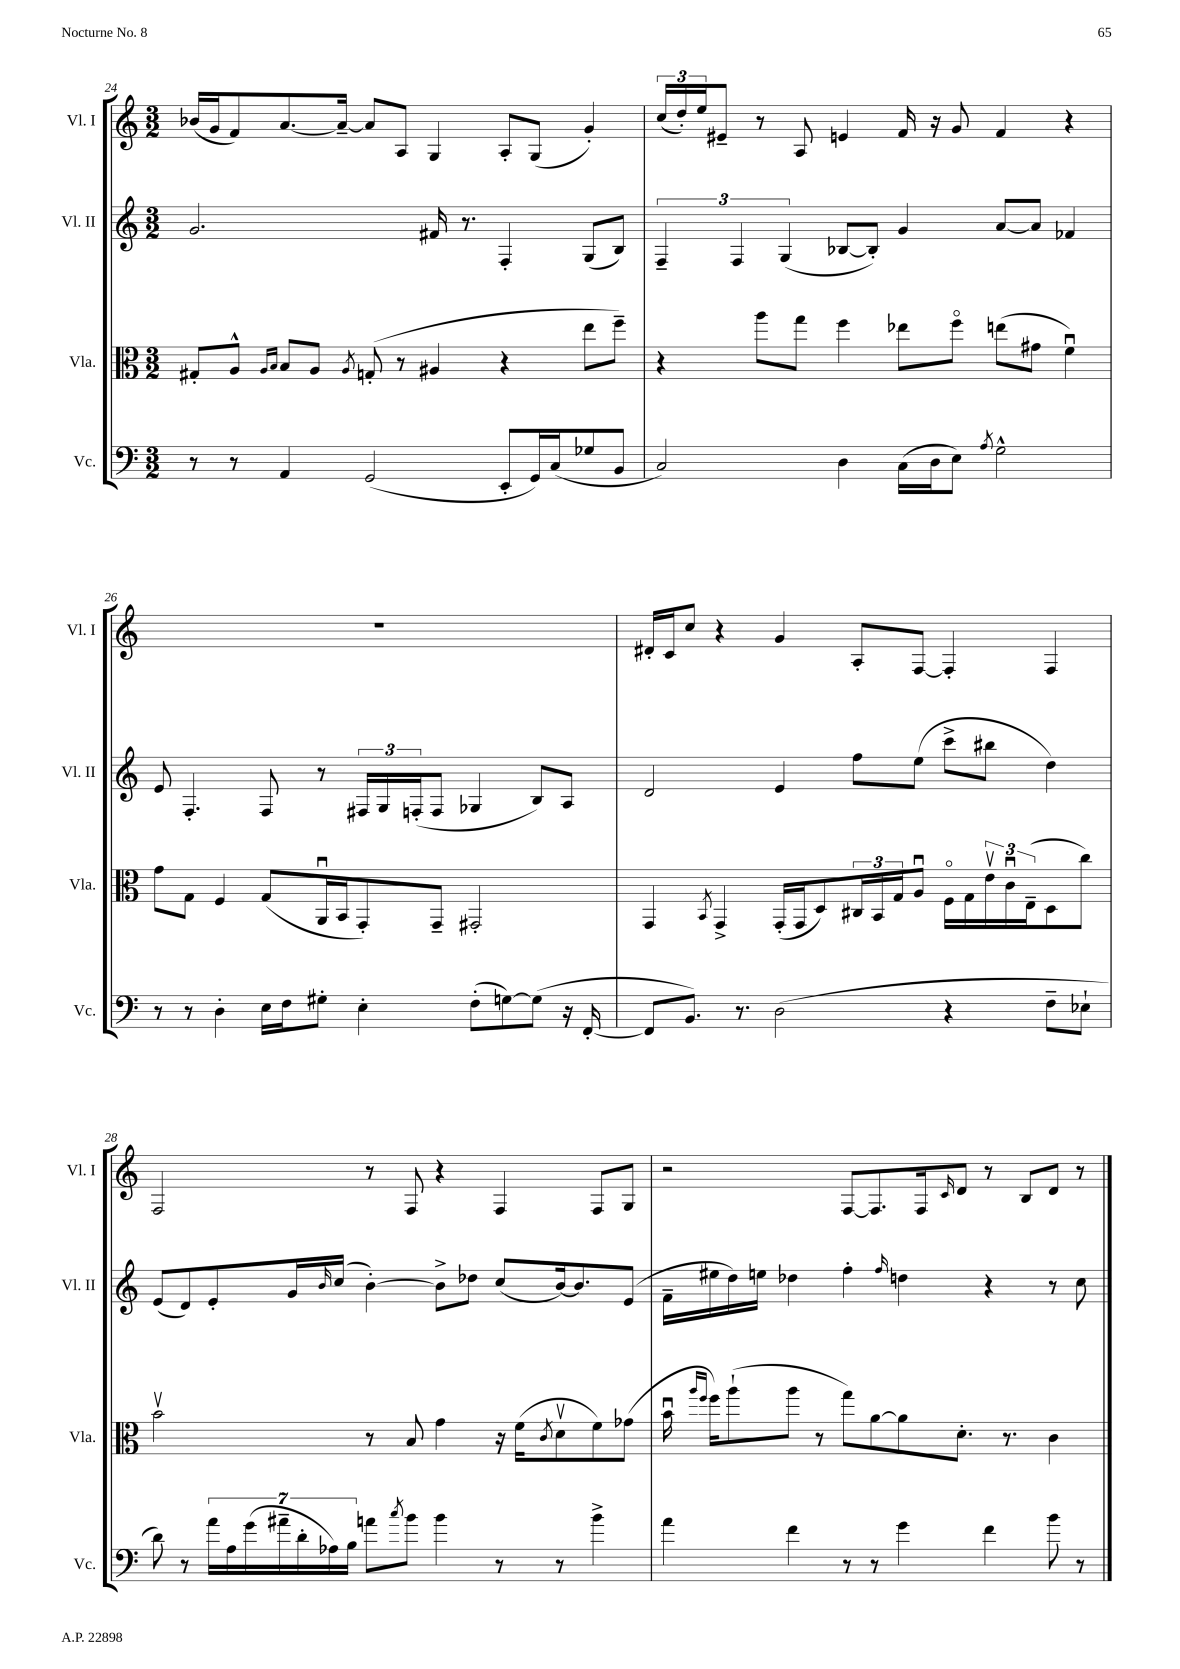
<<
\new StaffGroup <<
\new Staff = "s0" \with { instrumentName = "Vl. I" shortInstrumentName = "Vl. I" } {
    \clef treble \key c \major \numericTimeSignature \time 3/2
    bes'16( g'16 f'8) a'8.~ a'16~-- a'8 a8 g4 a8-. g8( g'4-.) |
    \tuplet 3/2 { c''16( d''16-.) e''16 } eis'8-- r8 a8 e'4 f'16 r16 g'8 f'4 r4 |
    R1. |
    dis'16-. c'16 c''8 r4 g'4 a8-. f8~ f4-. f4 |
    f2 r8 f8 r4 f4 f8 g8 |
    r2 f8~ f8. f16 \grace { c'16 } d'8 r8 b8 d'8 r8 \bar "|." |
}
\new Staff = "s1" \with { instrumentName = "Vl. II" shortInstrumentName = "Vl. II" } {
    \clef treble \key c \major \numericTimeSignature \time 3/2
    g'2. fis'16 r8. f4-. g8( b8) |
    \tuplet 3/2 { f4-- f4 g4( } bes8~ bes8-.) g'4 a'8~ a'8 fes'4 |
    e'8 f4.-. f8 r8 \tuplet 3/2 { fis16 g16 f16-.( } f8 ges4 b8) a8 |
    d'2 e'4 f''8 e''8( c'''8-> bis''8 d''4) |
    e'8( d'8) e'8-. g'16 \grace { b'16 } c''16( b'4~-.) b'8-> des''8 c''8( b'16~) b'8. e'8( |
    f'16-- eis''16 d''16) e''16 des''4 f''4-. \grace { f''16 } d''4 r4 r8 c''8 \bar "|." |
}
\new Staff = "s2" \with { instrumentName = "Vla." shortInstrumentName = "Vla." } {
    \clef alto \key c \major \numericTimeSignature \time 3/2
    gis8-. a8-^ \grace { a16 b16 } b8 a8 \acciaccatura { a8 } g8-.( r8 ais4 r4 e''8 f''8--) |
    r4 a''8 g''8 f''4 ees''8 f''8\flageolet e''8( gis'8 f'4\downbow) |
    g'8 g8 f4 g8( a,16\downbow b,16 g,8-.) g,8-- gis,2-. |
    g,4 \acciaccatura { b,8 } g,4-> g,16-.( g,16 d8) \tuplet 3/2 { cis16 b,16 g16 } a8\downbow f16\flageolet g16 \tuplet 3/2 { e'16\upbow c'16\downbow e16--( } d8 c''8) |
    b'2\upbow r8 b8 g'4 r16 f'16( \acciaccatura { c'8 } d'8\upbow f'8) ges'8( |
    b'16\downbow \grace { a''16 f''16 } f''16) a''8-!( a''8 r8 g''8) a'8~ a'8 d'8.-. r8. c'4 \bar "|." |
}
\new Staff = "s3" \with { instrumentName = "Vc." shortInstrumentName = "Vc." } {
    \clef bass \key c \major \numericTimeSignature \time 3/2
    r8 r8 a,4 g,2( e,8-. g,16) c16( ges8 b,8 |
    c2) d4 c16( d16 e8) \acciaccatura { a8 } g2-^ |
    r8 r8 d4-. e16 f16 gis8-. e4-. f8-.( g8~) g8( r16 f,16~-. |
    f,8 b,8.) r8. d2( r4 f8-- ees8-! |
    d'8) r8 \tuplet 7/4 { a'16 a16 g'16( ais'16-- d'16-. aes16) b16 } a'8 \acciaccatura { c''8 } b'8 b'4 r8 r8 b'4-> |
    a'4 f'4 r8 r8 g'4 f'4 b'8 r8 \bar "|." |
}
>>
>>
\layout { \context { \Score currentBarNumber = #24 } }
